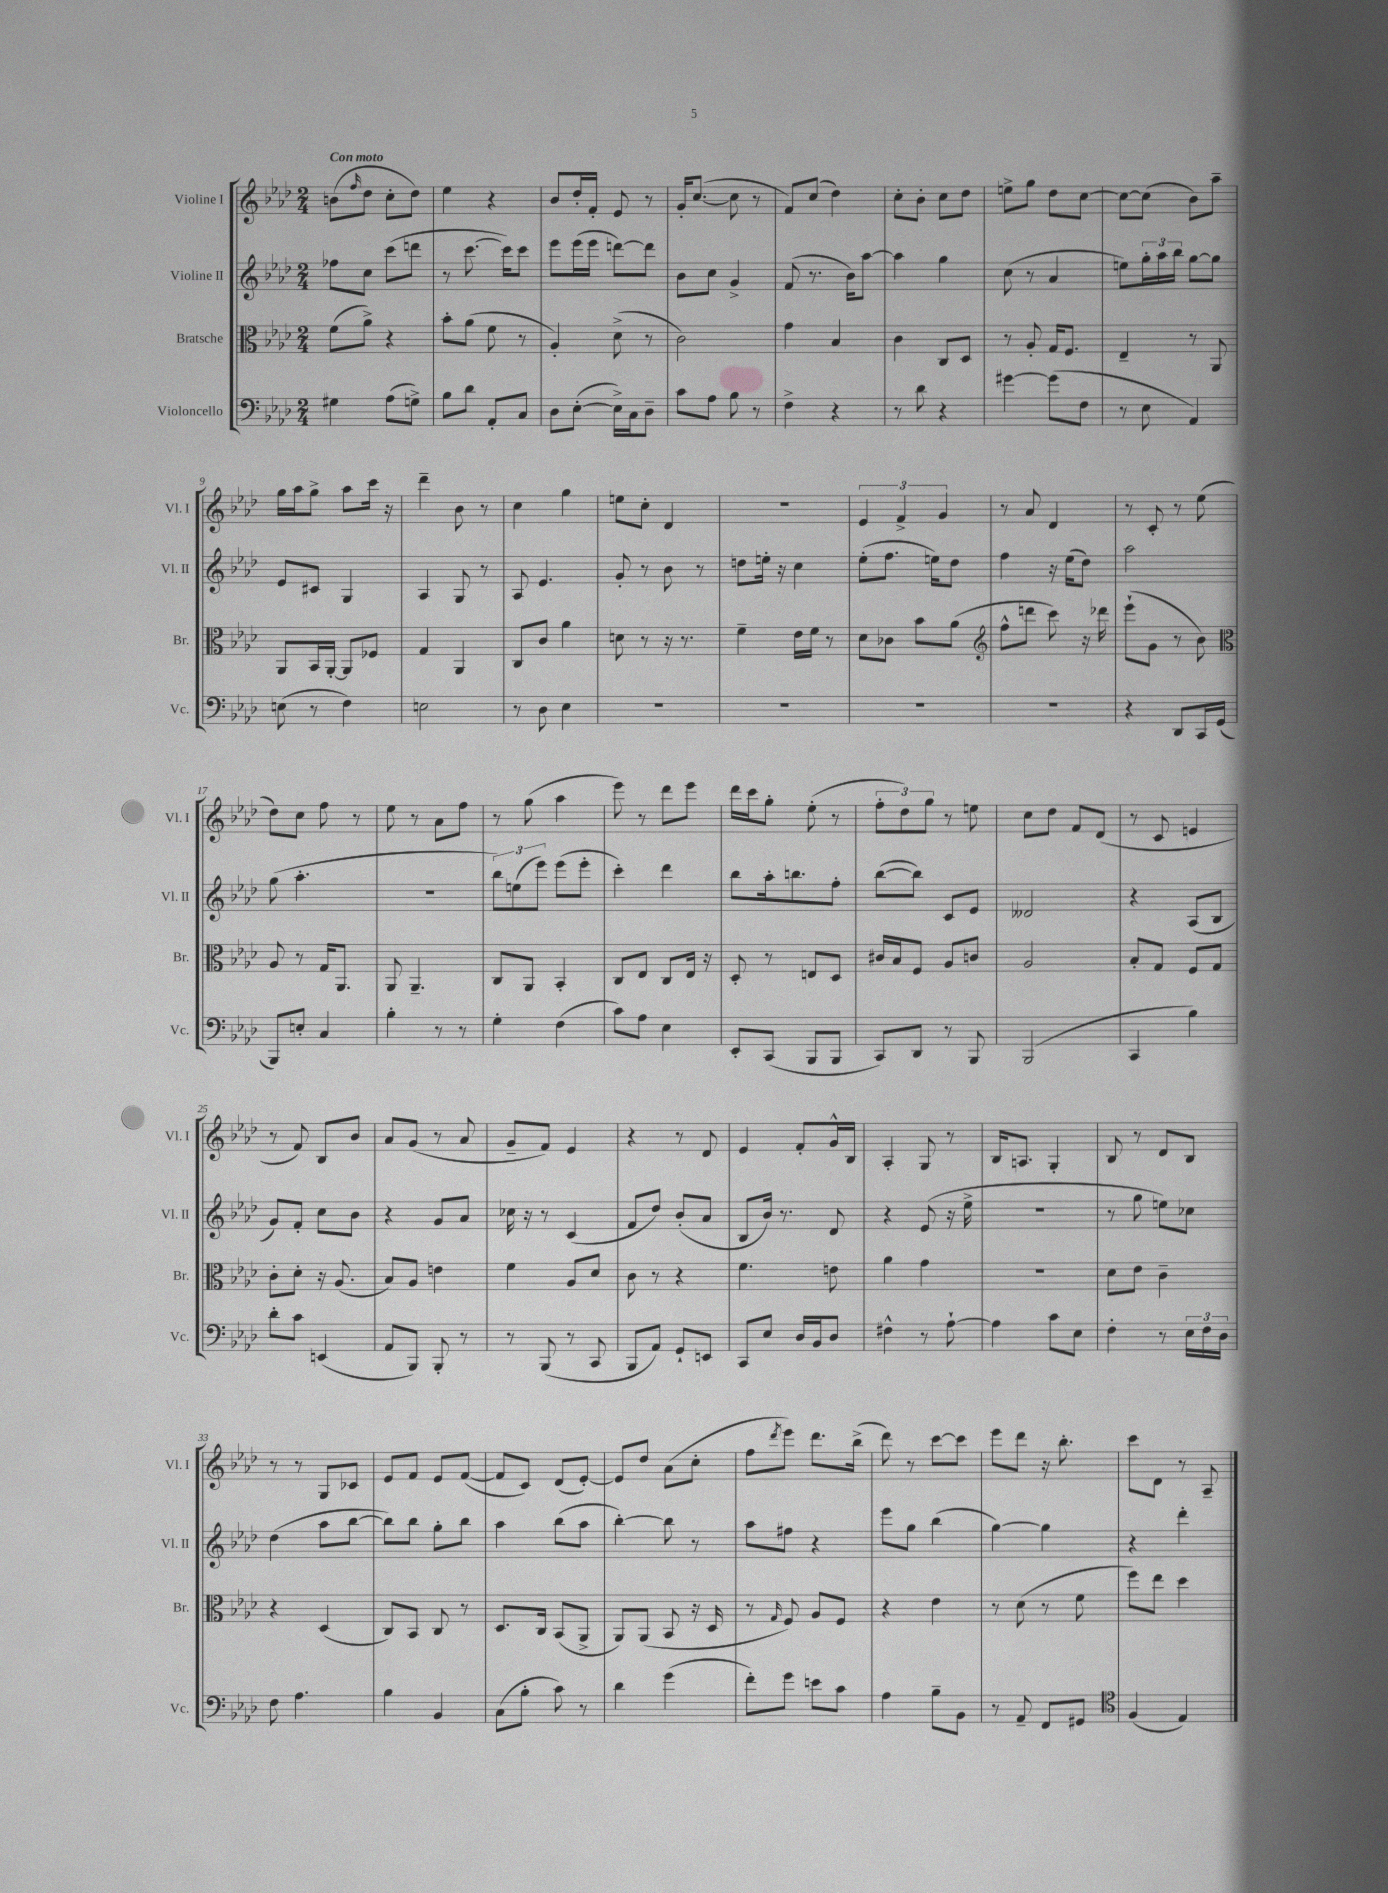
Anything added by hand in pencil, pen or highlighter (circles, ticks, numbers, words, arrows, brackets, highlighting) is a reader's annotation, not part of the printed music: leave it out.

**kern	**kern	**kern	**kern
*staff4	*staff3	*staff2	*staff1
*clefF4	*clefC3	*clefG2	*clefG2
*k[b-e-a-d-]	*k[b-e-a-d-]	*k[b-e-a-d-]	*k[b-e-a-d-]
*M2/4	*M2/4	*M2/4	*M2/4
4G#\	(8f\L	8ff-\L	(8b\L
.	.	.	16qqff/
.	8a-^\J)	8cc\J	8dd-\J
(8A-\L	4r	(8ccc\L	8cc'\L
8G^\J)	.	8ddd\J	8dd-\J)
=	=	=	=
8B-\L	8b-'\L	8r	4ee-\
8d-\J	(8a-\J	[8.ccc\	.
8AA-'/L	8f\	.	4r
.	.	16ccc\]LK)	.
8C/J	8r	8ccc\J	.
=	=	=	=
8D-\L	4A-'/)	8eee-\L	8b-/L
([8E-'\J	.	(16eee-\L	16dd-'/L
.	.	16eee-\JJ	16f'/JJ
16E-^\]LL)	(8d-^\	[8ddd\L)	8e-/
16C\J	.	.	.
8D-~\J	8r	8ddd\]J	8r
=	=	=	=
8c\L	2c\)	8b-\L	16g'/LK
.	.	.	([8.cc/J
8A-\J	.	8cc\J	.
8B-\	.	4g^/	8cc\]
8r	.	.	8r
=	=	=	=
4F^\	4g\	(8f/	8f/L)
.	.	8.r	(8cc/J
4r	4B-/	.	4dd-\)
.	.	16b-\LK)	.
.	.	[8aa-\J	.
=	=	=	=
8r	4c\	4aa-\]	8cc'\L
8d-\	.	.	8b-'\J
4r	8C/L	4gg\	8cc\L
.	8D-/J	.	8dd-\J
=	=	=	=
[4g#\	8r	(8cc\	8ee^\L
.	8A-'/	8r	8gg\J
(8g#\]L	16G/LK	4a-/	8dd-\L
.	8.F/J	.	.
8F\J	.	.	[8cc\J
=	=	=	=
8r	4E-~/	8ee\L)	8cc\_L
8E-\	.	24gg'\L	(8cc\]J
.	.	24aa-\	.
.	.	24bb-\JJ	.
4AA-/)	8r	[8gg\L	8b-\L)
.	8AA-/	8gg\]J	8aa-~\J
=	=	=	=
(8E\	8AA-/L	8e-/L	16gg\LL
.	.	.	16aa-\J
8r	16BB-/L	8c#/J	8gg^\J
.	[16AA-'/JJ	.	.
4F\)	8AA-/]L	4G/	8aa-\L
.	8F-/J	.	16ccc\Jk
.	.	.	16r
=	=	=	=
2E\	4G/	4A-/	4ddd-~\
.	4AA-/	8G/	8b-\
.	.	8r	8r
=	=	=	=
8r	8C/L	8A-/	4cc\
8D-\	8c/J	4.e-/	.
4E-\	4a-\	.	4gg\
=	=	=	=
2r	8d\	8g'/	8ee\L
.	8r	8r	8cc'\J
.	16r	8b-\	4d-/
.	8.r	.	.
.	.	8r	.
=	=	=	=
2r	4f~\	8dd\L	2r
.	.	16ee'\Jk	.
.	.	16r	.
.	16e-\LL	4cc\	.
.	16f\JJ	.	.
.	8r	.	.
=	=	=	=
2r	8d-\L	(8ee-'\L	6e-/
.	8c-\J	8.ff\J	.
.	.	.	6f^/
.	8b-\L	.	.
.	.	16ee\LK)	.
.	.	.	6g/
.	(8a-\J	8dd-\J	.
=	=	=	=
*	*clefG2	*	*
2r	8ff^^\L	4ff\	8r
.	8ddd\J	.	8a-/
.	8ccc\)	16r	4d-/
.	.	(16ee-\LK	.
.	16r	8dd-\J)	.
.	16ddd-\	.	.
=	=	=	=
4r	(8eee-`\L	2aa-\	8r
.	8g\J	.	8c'/
8DD-/L	8r	.	8r
16CC/L	8b-\)	.	(8ee-\
(16GG/JJ	.	.	.
=	=	=	=
*	*clefC3	*	*
8BBB-/L)	8A-/	(8gg\	8dd-\L)
8E'/J	8r	4.aa-'\	8cc\J
4C/	16G/LK	.	8ff\
.	8.AA-/J	.	.
.	.	.	8r
=	=	=	=
4B-'\	8AA-/	2r	8ee-\
.	4.AA-~/	.	8r
8r	.	.	8a-\L
8r	.	.	8ff\J
=	=	=	=
4G'\	8C/L	12bb-\L)	8r
.	.	(12ee\	.
.	8AA-/J	.	(8gg\
.	.	12eee-\J)	.
(4F\	4BB-'/	(8eee-\L	4aa-\
.	.	8eee-'\J	.
=	=	=	=
8c\L)	8C/L	4ccc'\)	8eee-\)
8A-\J	8E-/J	.	8r
4E-\	8C/L	4ddd-\	8ddd-\L
.	16E-/Jk	.	8eee-\J
.	16r	.	.
=	=	=	=
8EE-'/L	8D-'/	8bb-\L	16ddd-\LL
.	.	.	16ccc\J
(8CC/J	8r	16aa-'\k	8gg'\J
.	.	8.bb\	.
8BBB-/L	8E/L	.	(8ee-'\
8BBB-/J	8D-/J	8ff'\J	8r
=	=	=	=
8CC/L)	16c#/LL	([8bb-\L	12ff'\L
.	16B-/J	.	.
.	.	.	12dd-\)
8DD-/J	8F/J	8bb-\]J)	.
.	.	.	12gg\J
8r	8A-/L	8c/L	8r
8BBB-/	8c/J	8e-/J	8ee\
=	=	=	=
(2BBB-/	2A-/	2d--/	8cc\L
.	.	.	8dd-\J
.	.	.	8f/L
.	.	.	(8d-/J
=	=	=	=
4CC/	8B-'/L	4r	8r
.	8G/J	.	8c/
4B-\)	8F/L	(8A-/L	4e/
.	8G/J	8B-/J	.
=	=	=	=
8d-'\L	8c'\L	8g/L)	8r
8c\J	8d-'\J	8f'/J	8f/)
(4EE/	16r	8cc\L	8B-/L
.	(8.A-/	.	.
.	.	8b-\J	8b-/J
=	=	=	=
8AA-/L	8B-/L)	4r	8a-/L
8BBB-/J)	8A-/J	.	(8g/J
8BBB-'/	4e\	8g/L	8r
8r	.	8a-/J	8a-/
=	=	=	=
8r	4f\	16cc-\	8g~/L
.	.	16r	.
(8BBB-/	.	8r	8f/J)
8r	8A-/L	(4c/	4e-/
8CC/	8d-/J	.	.
=	=	=	=
8BBB-/L	8c\	8f/L	4r
8AA-/J)	8r	8dd-/J)	.
8GG`/L	4r	(8b-'/L	8r
8EE/J	.	8a-/J	8d-/
=	=	=	=
8CC/L	4.f\	8B-/L	4e-/
8E-/J	.	16b-/Jk)	.
.	.	8.r	.
16D-/LL	.	.	8f'/L
16BB-/J	.	.	.
8D-/J	8e\	8d-/	16g^^/L
.	.	.	16B-/JJ
=	=	=	=
4F#^^\	4a-\	4r	4A-'/
8r	4g\	(8e-/	8G/
[8A-`\	.	16r	8r
.	.	16ee-^\	.
=	=	=	=
4A-\]	2r	2r	16B-/LK
.	.	.	8.A/J
8c\L	.	.	4G'/
8E-\J	.	.	.
=	=	=	=
4F'\	8d-\L	8r	8B-/
.	8e-\J	8gg\	8r
8r	4c~\	8ee\L)	8d-/L
24E-\LL	.	8cc-\J	8B-/J
24F\	.	.	.
24D-\JJ	.	.	.
=	=	=	=
8F\	4r	(4dd-\	8r
4.A-\	.	.	8r
.	(4D-/	8aa-\L	8G/L
.	.	[8bb-\J	8c-/J
=	=	=	=
4B-\	8C/L)	8bb-\]L)	8e-/L
.	8BB-/J	8bb-\J	8f/J
4BB-/	8C/	8gg'\L	8e-/L
.	8r	8bb-\J	([8f/J
=	=	=	=
(8C\L	8.D-/L	4aa-\	8f/]L
8B-'\J	.	.	8c/J)
.	16C/Jk	.	.
8c\)	(8BB-/L	(8bb-\L	(8d-/L
8r	8AA-^/J	8aa-\J	[8e-'/J)
=	=	=	=
4d-\	8AA-/L)	[4bb-'\)	8e-/]L
.	(8AA-/J	.	8dd-/J
(4g\	8BB-/	8bb-\]	(8a-\L
.	16r	8r	8cc'\J
.	16D-/	.	.
=	=	=	=
8f'\L)	8r	8aa-\L	8ff\L
.	16qqG/	.	8qddd-/
8g\J	8F/)	8ff#\J	8eee-\J)
8e\L	8A-/L	4r	8.ddd-\L
8c\J	8F/J	.	.
.	.	.	(16bb-^\Jk
=	=	=	=
4A-\	4r	8eee-\L	8ddd-\)
.	.	8gg\J	8r
8B-~\L	4e-\	(4bb-\	[8ccc\L
8BB-\J	.	.	8ccc\]J
=	=	=	=
8r	8r	[4gg\)	8eee-\L
8AA-~/	(8d-\	.	8ddd-\J
8FF/L	8r	4gg\]	16r
.	.	.	8.bb-'\
8GG#/J	8f\	.	.
=	=	=	=
*clefC4	*	*	*
(4F/	8ff\L)	4r	8ccc\L
.	8ee-\J	.	8d-\J
4E-/)	4dd-\	4ddd-'\	8r
.	.	.	8A-~/
==	==	==	==
*-	*-	*-	*-
